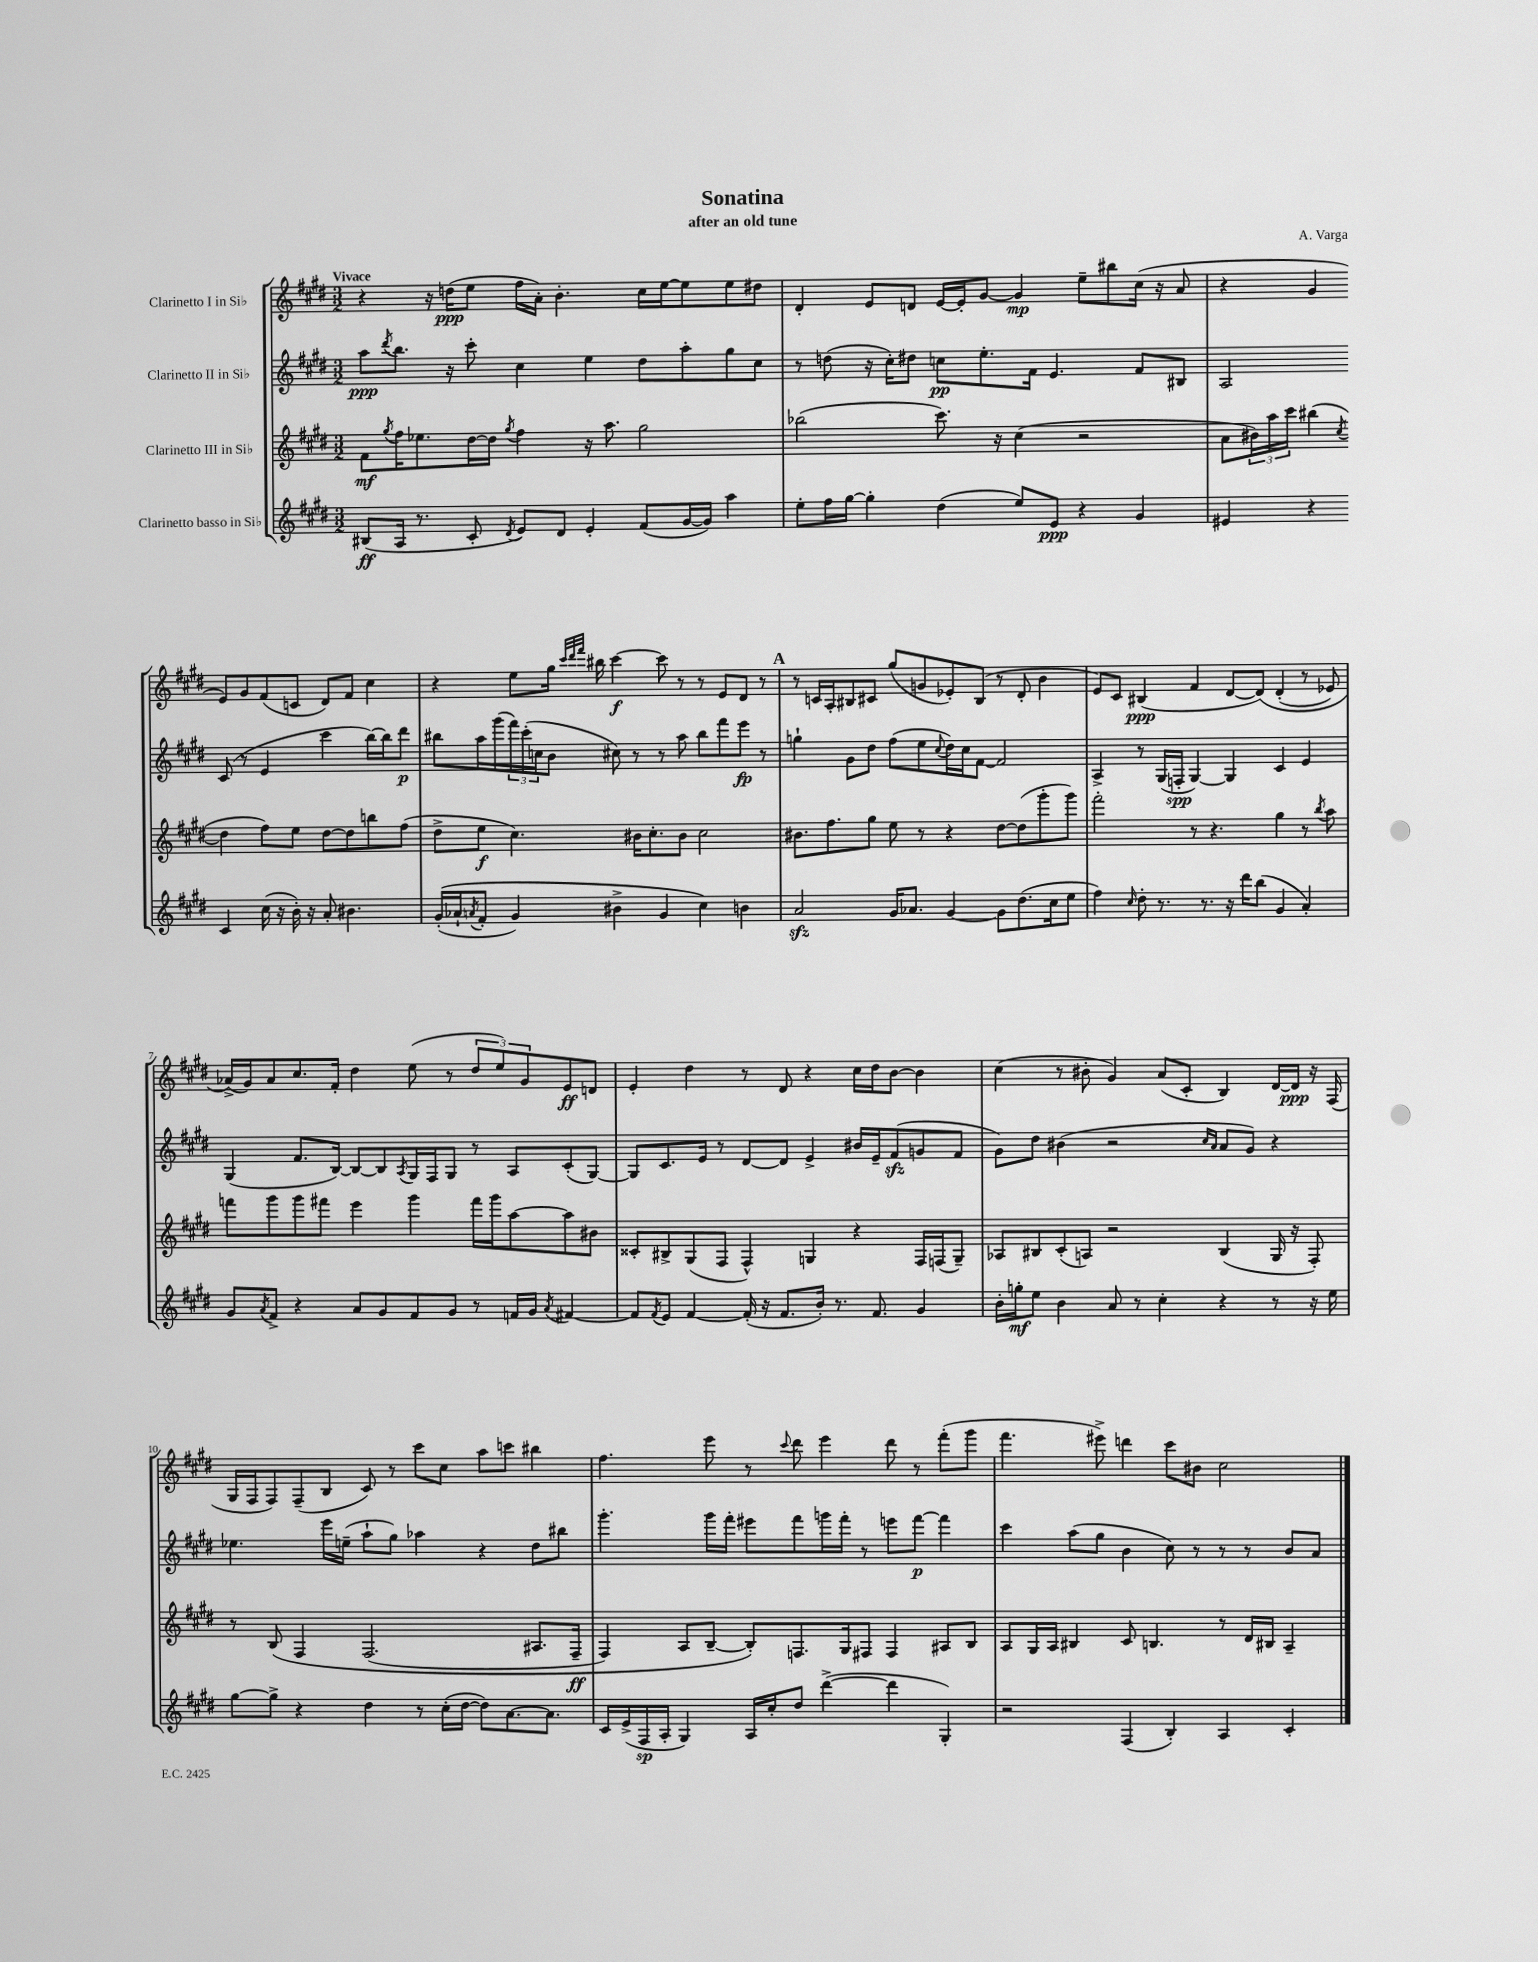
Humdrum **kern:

**kern	**kern	**kern	**kern
*staff4	*staff3	*staff2	*staff1
*clefG2	*clefG2	*clefG2	*clefG2
*k[f#c#g#d#]	*k[f#c#g#d#]	*k[f#c#g#d#]	*k[f#c#g#d#]
*M3/2	*M3/2	*M3/2	*M3/2
(8B#/L	8f#\L	8aa\L	4r
.	8qgg#/	8qddd#/	.
16A/Jk	16ff#\K	8.bb\J	.
8.r	8.ee-\	.	.
.	.	.	16r
.	.	16r	(16dd\LK
8c#'/	[16dd#\L	8ccc#'\	8ee\J
.	16dd#\]JJ	.	.
8qd#/	8qgg#/	.	.
8e/L)	4ff#\	4cc#\	16ff#\LL
.	.	.	16a'\JJ)
8d#/J	.	.	4.b'\
4e'/	16r	4ee\	.
.	8.aa\	.	.
(8f#/L	2gg#\	8dd#\L	16cc#\LL
.	.	.	[16ee\J
[16g#/L	.	8aa'\	8ee\]
16g#/]JJ)	.	.	.
4aa\	.	8gg#\	8ee\
.	.	8cc#\J	8dd#\J
=	=	=	=
8ee'\L	(2bb-\	8r	4d#'/
16ff#\L	.	(8dd\	.
[16gg#\JJ	.	.	.
4gg#'\]	.	16r	8e/L
.	.	16cc#'\LK)	.
.	.	8dd#\J	8d/J
(4dd#\	8.ccc#\)	8cc\L	[16e/LL
.	.	.	16e'/]J
.	.	8.ee'\	[8g#/J
.	16r	.	.
8ee/L)	(4cc#\	.	4g#/]
.	.	16f#\Jk	.
8e/J	.	4.e/	.
4r	2r	.	8ee~\L
.	.	.	8bb#\
4g#/	.	8f#/L	(16cc#\Jk
.	.	.	16r
.	.	8B#/J	8a/
=	=	=	=
4e#/	8a\L	2A/	4r
.	24b#\L)	.	.
.	24aa\	.	.
.	24ccc#\JJ	.	.
4r	(4bb#\	.	4g#/
.	8qcc#/	.	.
4c#/	4dd#\	(8c#/	8e/L)
.	.	8r	8g#/
(16cc#\	8ff#\L)	4e/	(8f#/
16r	.	.	.
16b'\)	8ee\J	.	8c/J
16r	.	.	.
8a'/	[8dd#\L	4ccc#\	8d#/L)
4.b#\	8dd#\]	.	8f#/J
.	8bb\	[16bb\LL)	4cc#\
.	.	16bb\]J	.
.	(8ff#\J	8ddd#\J	.
=	=	=	=
&((16g#'/LL	8dd#^\L	8bb#\L	4r
16a-`/J	.	.	.
8qa/	.	.	.
8f#'/J	8ee\J	16aa\L	.
.	.	(16ggg#\	.
4g#/)	4.cc#\)	24fff#\)	8ee\L
.	.	(24ccc#'\	.
.	.	24cc\J	.
.	.	8b\J	16gg#\Jk
.	.	.	32qqccc#/LLL
.	.	.	32qqddd#/
.	.	.	32qqfff#/JJJ
.	.	.	16bb#\
4b#^\	.	8cc#\)	[4ccc#\
.	16b#\LK	8r	.
.	8.cc#'\	.	.
4g#/	.	8r	8ccc#\]
.	8b#\J	8aa\	8r
4cc#\&)	2cc#\	8bb#\L	8r
.	.	8fff#\	8e/L
4b\	.	8eee\J	8d#/J
.	.	8r	8r
=	=	=	=
2a/	8.b#\L	4gg`\	8r
.	.	.	16c/LL
.	8.ff#\	.	16A'/J
.	.	8g#\L	8B#/
.	8gg#\J	8dd#\J	8c#/J
16g#/LK	8ee\	(8ff#\L	(8gg#/L
8.a-/J	.	.	.
.	8r	8ee\	8g/
.	.	8qqcc#/	.
[4g#/	4r	16dd#\L)	8e-'/)
.	.	16cc#\J	.
.	.	[8f#\J	(8B#/J
8g#\]L	[8dd#\L	2f#/]	8r
(8.dd#\	(8dd#\]	.	8d#'/
.	8ggg#'\	.	4b\
16cc#\k	.	.	.
8ee\J	8ggg#\J)	.	.
=	=	=	=
4ff#\)	2fff#'\	4A^/	8e/L)
.	.	.	8c#/J
16qqcc#/	.	.	.
8dd#'\	.	8r	(4B#/
8.r	.	(16G#/LL	.
.	.	16F'/JJ	.
.	8r	[4G#/)	4f#/
8.r	.	.	.
.	4.r	.	.
16r	.	4G#/]	[8d#/L
16ddd#\LK	.	.	.
(8bb\J	.	.	&(8d#/]J)
4g#/	4gg#\	4c#/	(4d#'/
4a'/)	8r	4e/	8r
.	8qbb/	.	.
.	8aa\	.	8e-/)
=	=	=	=
8g#/L	8fff\L	(4G#/	(16a-^/LL&)
.	.	.	16g#/J)
8qa/	.	.	.
8f#^/J	8ggg#\	.	8a-/
4r	8ggg#\	8.f#/L	8.cc#/
.	8fff#\J	.	.
.	.	[16B/Jk)	16f#'/Jk
8a/L	4eee\	8B/_L	4dd#\
8g#/	.	8B/]	.
.	.	8qA/	.
8f#/	4ggg#\	16G#/L	(8ee\
.	.	16F#/J	.
8g#/J	.	8G#/J	8r
8r	16fff#\LL	8r	12dd#/L
.	16ggg#\J	.	.
.	.	.	12ee/)
16f/LL	[8aa\	8A/L	.
.	.	.	12g#/
16g#/JJ	.	.	.
8qa/	.	.	.
[4f#/	8aa\]	(8c#'/	8e/
.	8b#\J	[8G#/J)	8d/J
=	=	=	=
8f#/]L	8c##'/L	8G#/]L	4e'/
8qf#/	.	.	.
8e/J	8B#^/	8.c#/	.
[4f#/	(8G#/	.	4dd#\
.	.	16e/Jk	.
.	8F#/J	8r	.
(16f#'/]	4F#^^/)	[8d#/L	8r
16r	.	.	.
8.f#/L	.	8d#/]J	8d#/
.	4G/	4e^/	4r
16b'/Jk)	.	.	.
8.r	.	.	.
.	4r	16b#/LL	16cc#\LL
8.f#/	.	16e~/J	16dd#\J
.	.	(8f#/	[8b\J
4g#/	16F#/LL	8g/	4b\]
.	(16F/J	.	.
.	8G~/J)	8f#/J	.
=	=	=	=
16b'\LL	8A-/L	8g#\L)	(4cc#\
16gg'\J	.	.	.
8ee\J	8B#/	8dd#\J	.
4b\	(8c#'/	(4b#\	8r
.	8A/J)	.	8b#'\
8a/	2r	2r	4g#/)
8r	.	.	.
4cc#'\	.	.	(8a/L
.	.	.	8c#'/J
.	.	16qqcc#/LL	.
.	.	16qqa/JJ	.
4r	(4B#/	8a/L	4B/)
.	.	8g#/J)	.
8r	16G#/	4r	[16d#/LL
.	16r	.	16d#/]JJ
16r	8F#'/)	.	16r
16ee\	.	.	(16F#/
=	=	=	=
[8gg#\L	8r	4.ee-\	16G#/LL
.	.	.	16F#/J
8gg#^\]J	&(8B/	.	8F#/)
4r	4F#/	.	(8F#~/
.	.	16eee\LL	8B/J
.	.	(16ee~\JJ	.
4dd#\	(2.F#/	8aa`\L	8c#/)
.	.	8gg#\J)	8r
8r	.	4aa-\	8ccc#\L
(16cc#'\LL	.	.	8cc#\J
[16dd#\JJ	.	.	.
8dd#\]L)	.	4r	8aa\L
[8.a\	.	.	8ccc\J
.	8.A#/L	8dd#\L	4bb#\
8.a\]J	.	.	.
.	.	8bb#\J	.
.	16F#~/Jk	.	.
=	=	=	=
16c#/LL	4F#/)	4.ggg#'\	4.ff#\
(16e^/	.	.	.
16F#/	.	.	.
16A'/JJ	.	.	.
4G#/)	8A/L	.	.
.	[8B~/J	16ggg#\LL	8eee\
.	.	16fff#'\JJ	.
16A/LL	8B'/]L&)	8eee#\L	8r
16cc#'/J	.	.	.
.	.	.	8qqccc#/
8dd#/J	8.F/	8fff#\	8ddd#\
([4ddd#^\	.	16ggg\L	4eee\
.	16G#/k	16fff#'\JJ	.
.	8F#/J	8r	.
4ddd#\]	4F#/	8eee\L	8ddd#\
.	.	[8fff#\J	8r
4G#'/)	8A#/L	4fff#\]	(8fff#'\L
.	8B/J	.	8ggg#\J
=	=	=	=
2r	8A/L	4ccc#\	4.fff#\
.	16G#/L	.	.
.	16A/JJ	.	.
.	4B#/	(8aa\L	.
.	.	8gg#\J	8eee#^\)
(4F#/	8c#/	4b\	4ddd\
.	4.B/	.	.
4B'/)	.	8cc#\)	8ccc#\L
.	.	8r	8b#\J
4A/	8r	8r	2cc#\
.	16d#/LL	8r	.
.	16B#/JJ	.	.
4c#'/	4A~/	8b/L	.
.	.	8a/J	.
==	==	==	==
*-	*-	*-	*-
